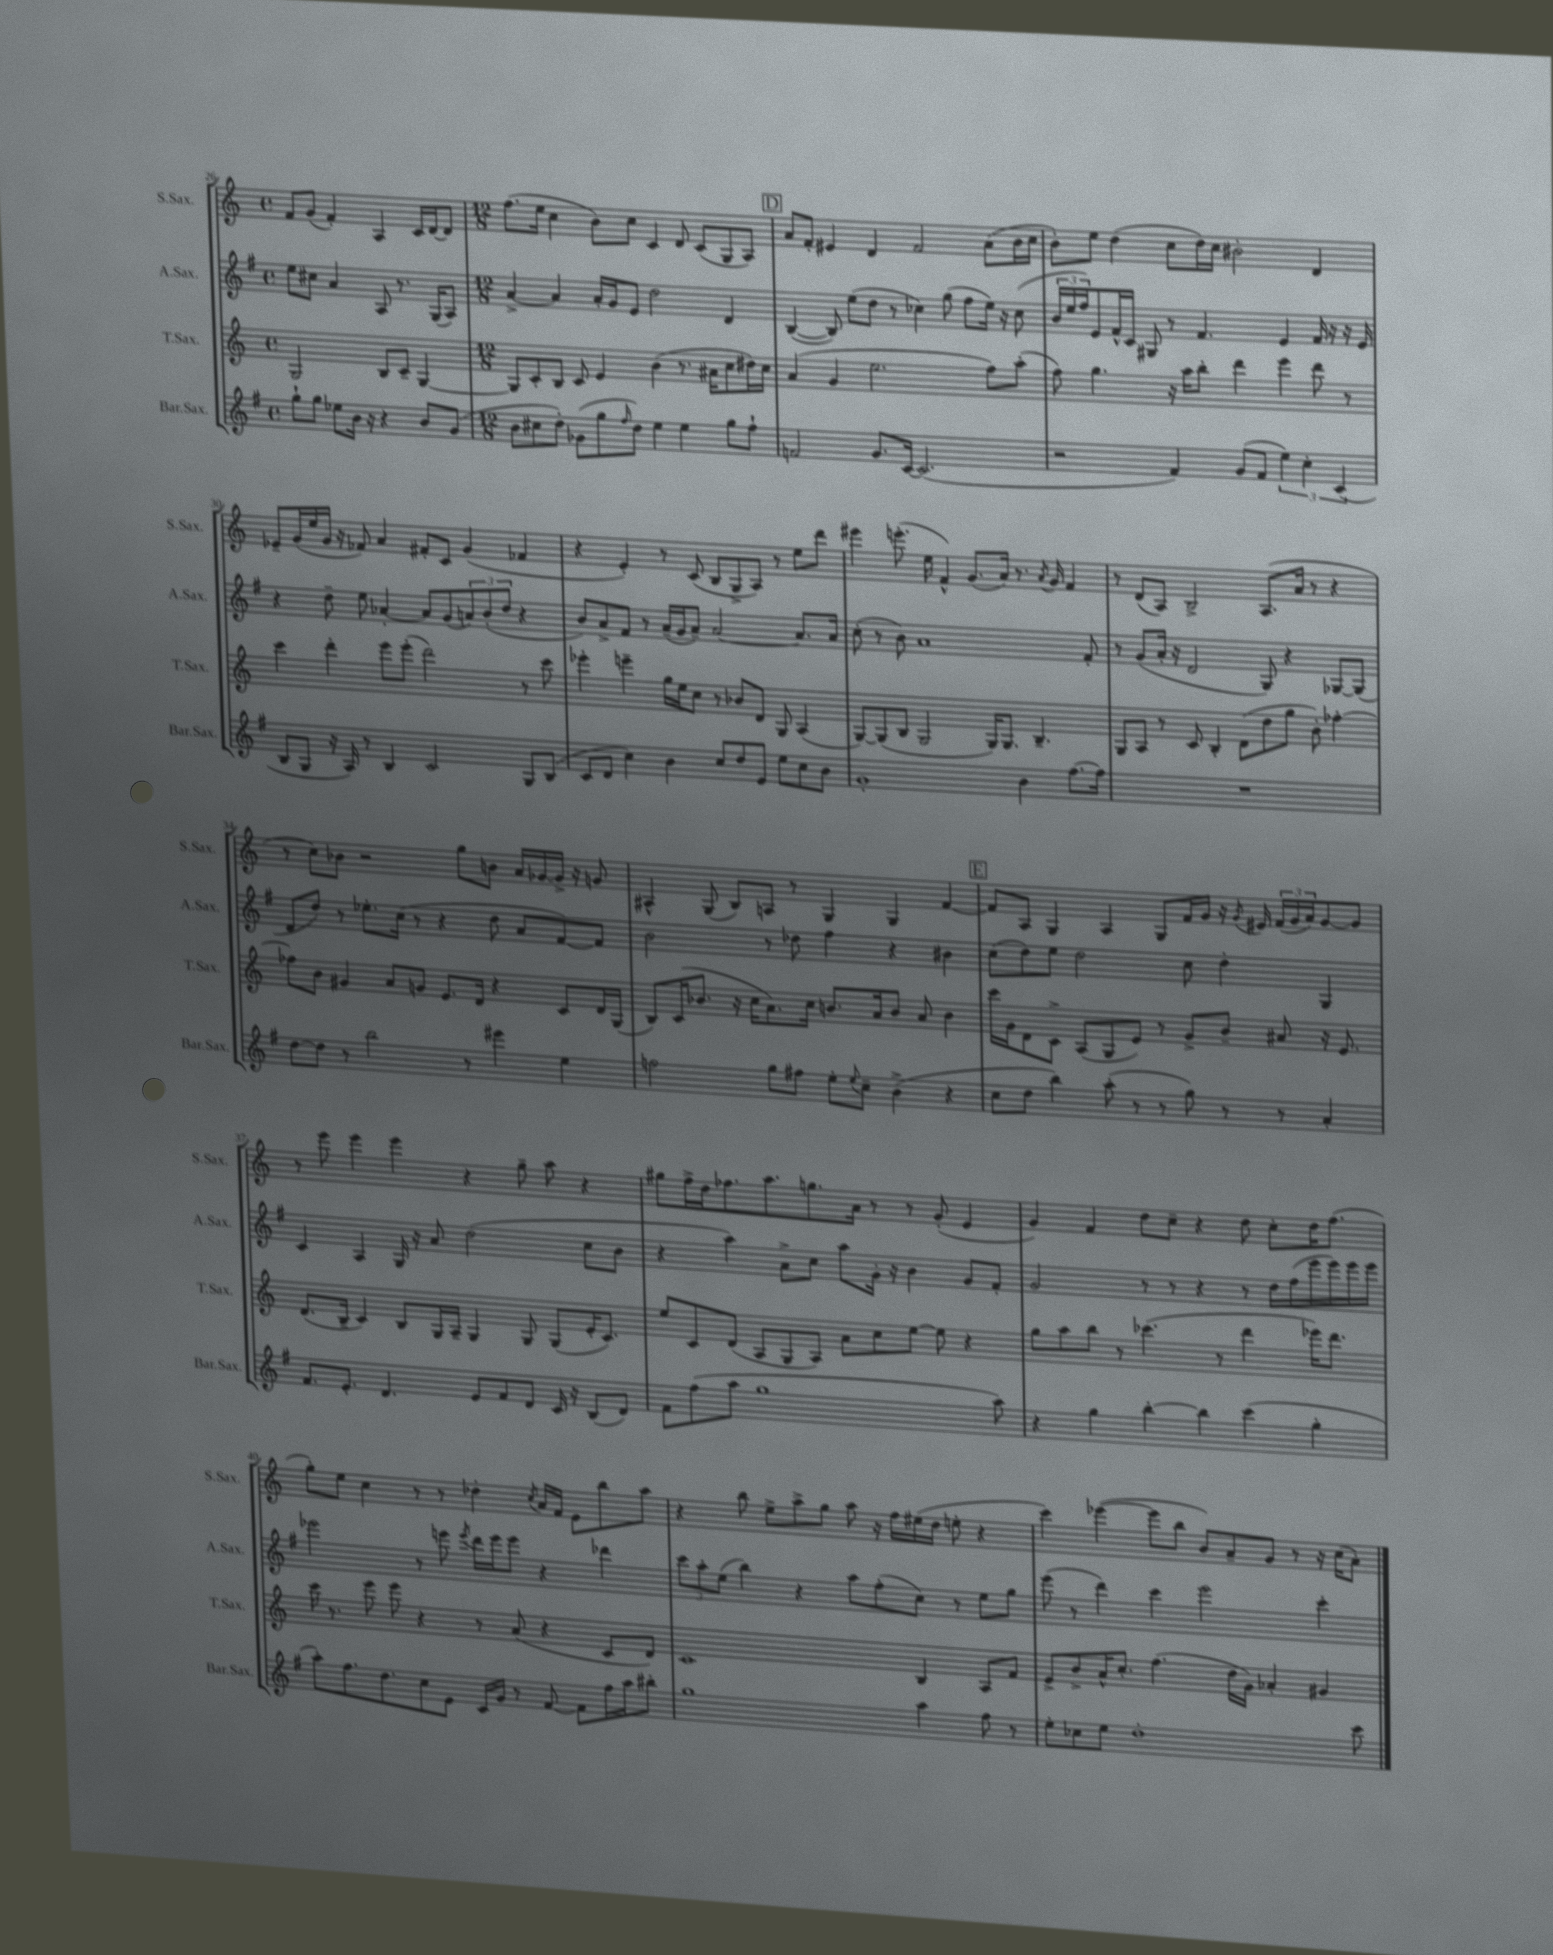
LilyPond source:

<<
\new StaffGroup <<
\new Staff = "s0" \with { instrumentName = "S.Sax." shortInstrumentName = "S.Sax." } {
    \clef treble \key c \major \defaultTimeSignature \time 4/4
    f'8 g'8( f'4-.) a4 c'16 d'16~ d'8 |
    \numericTimeSignature \time 12/8 f''8.( e''16 c''4 b'8) c''8 c'4 d'8 c'8( g8 a8) |
    \mark \markup { \box "D" } a'8 f'8-. eis'4 d'4 f'2 a'8( b'16 c''16 |
    b'8-.) e''8 d''4( c''8 d''16) c''16 bis'2-. d'4 |
    ees'8-- g'16( e''16 g'16 r16 fes'8) a'4 fis'8-. c'8 g'4( fes'4 |
    r4 e'4-.) r8 c'8( b8 g8-> a8) r8 e''8 d'''8 |
    eis'''4 e'''8.-.( e''16 f'4-^) g'8.( a'16) r8. \acciaccatura { a'8 } g'16 f'4 |
    r8 d'8( a8) b2-> a8.( a'16 r8 r4 |
    r8 c''8) bes'8 r2 g''8 b'8 a'16 ges'16~ ges'16-> r16 g'8 |
    ais4-^ g8( b8) a8 r8 g4 g4 f'4~ |
    \mark \markup { \box "E" } f'8 a8 g4 a4 g8 f'16 g'16 r16 \acciaccatura { g'8 } eis'16 \tuplet 3/2 { f'16( g'16 a'16) } g'8~ g'8 |
    r8 e'''8 e'''4 e'''4 r4 g''8-- a''8 r4 |
    gis''8 f''16-> d''16 fes''8. a''8. g''8. a'16 r8 r8 g'8-.( e'4 |
    g'4) f'4 d''8 c''8-- r4 d''8 c''8-. d''16 f''8.( |
    g''8-.) e''8 c''4 r8 r8 des''4-. \acciaccatura { c''8 } a'16 f'16 e'8 b''8 a''8 |
    r4 b''8 e''8-> a''8-> g''8 a''8 r16 f''16 eis''16( d''16 e''8-. r4 |
    c'''4) ees'''4~( ees'''8 b''8 b'8) a'8-- g'8 r8 r16 c''16( a'8-.) \bar "|." |
}
\new Staff = "s1" \with { instrumentName = "A.Sax." shortInstrumentName = "A.Sax." } {
    \clef treble \key g \major \defaultTimeSignature \time 4/4
    e''8 cis''8 a'4 a8 r8. g16( a8) |
    \numericTimeSignature \time 12/8 a'4~-> a'4 a'16-. g'16 e'8 d''2 d'4 |
    \mark \markup { \box "D" } b4~( b8) e''8( d''8 r8 ces''4) g''8( fis''8 e''16) r16 ces''8( |
    \tuplet 3/2 { b'16 e''16 fis''16) } e'8 fis'16-^ c'16 gis8 r8 fis'4. e'4 fis'16 r16 r16 e'16 |
    r4 d''8-- e''8 aes'4~-. aes'8 g'8( \tuplet 3/2 { a'8) b'8-.( d''8 } r4 |
    b'8) a'8-> fis'8 r8 a'16--( g'16 a'8--) a'2~ a'8. a'16 |
    c''8-.( r8 b'8) a'1 fis'8-. |
    r8 g'8( a'16-. r16 d'2 g8) r4 ges8~ ges8( |
    d'8 d''8) r8 ees''8.-. c''16( r8 r4 d''8 a'8 fis'8~) fis'8 |
    b'2 r8 des''8 fis''4 r4 bis'4 |
    \mark \markup { \box "E" } c''8( d''8) e''8 d''2 c''8 d''4-. g4 |
    c'4 a4 g16 r16 a'8 d''2( c''8 b'8 |
    r4 a''4) a'8-> c''8 a''8 g'16-. r16 b'4 g'8 fis'8-. |
    g'2 r8 r8 r4 r8 d''16 fis''16( e'''16 e'''16) e'''16 e'''16 |
    ees'''2 r8 e'''8 \acciaccatura { e'''8 } d'''16 e'''16 e'''8 r4 des'''4 |
    \tuplet 3/2 { c'''8 a''8-. e''8( } b''4) r4 a''8 fis''8-.( c''8) r8 e''8 g''8 |
    e'''8( r8 d'''4) c'''4 e'''2 c'''4-. \bar "|." |
}
\new Staff = "s2" \with { instrumentName = "T.Sax." shortInstrumentName = "T.Sax." } {
    \clef treble \key c \major \defaultTimeSignature \time 4/4
    g2 b8 c'8-- g4~ |
    \numericTimeSignature \time 12/8 g8 c'8-. b8 c'8 e'4 b'4( r8. ais'16 c''8 dis''16) c''16 |
    \mark \markup { \box "D" } a'4( g'4 e''2. f''8) a''8-.( |
    f''8) g''4. r16 a''16 b''8-. d'''4 e'''4 d'''8 r8 |
    c'''4 d'''4-. e'''8 e'''8-.( d'''2) r8 c'''8 |
    ees'''4-. e'''4-- g''16 e''16 c''8 r8 bes'8 d'8 g8 a4( |
    g8~) g8( b8 g2 g16) g8. b4.-- |
    g8 a8 r8 c'8 b4-. d'8( d''8 g''8 b'8-.) fes''4~-. |
    fes''8 b'8 gis'4 a'8 g'8 e'8. d'16 r4 c'8 d'16 g16( |
    b8) c'16( bes'8. r16 c''16 a'8.) c''16 b'8. a'16 b'8 a'8 b'4 |
    \mark \markup { \box "E" } c'''16 g'16 d'8 c'8-> a8( g8 e'8) r8 g'8-> b'8-- ais'8 r16 e'8. |
    d'8.( b16-- c'4) b8 g16 a16-- g4 g8 g8( e'16-. c'8.) |
    e''8 c'8 d'8( a8 g8 a8) a'8 c''8 e''8~ e''8 r4 |
    g''8 a''8 b''8 r8 ces'''4.( r8 d'''4 ees'''16) d'''8. |
    c'''16 r8. e'''8 e'''8 r4 r8 a'8( r4 c'8 d'8) |
    c'1 b4 a8 f'8 |
    e'8-> b'8-> a'16-^ c''8.-. f''4.( d''16 g'16) aes'4-. gis'4 \bar "|." |
}
\new Staff = "s3" \with { instrumentName = "Bar.Sax." shortInstrumentName = "Bar.Sax." } {
    \clef treble \key g \major \defaultTimeSignature \time 4/4
    g''8-! g''8 ees''8 b'16 r16 r4 b'8 g'8( |
    \numericTimeSignature \time 12/8 b'8 cis''8 d''8-.) ges'8( g''8 \grace { fis''16 } d''8) e''4 e''4 g''8 fis''8-! |
    \mark \markup { \box "D" } f'2 g'8. c'16~ c'2.( |
    r2 fis'4) g'8( fis'8 \tuplet 3/2 { e''4) c''4-. c'4( } |
    b8 g8 r16 a16) r8 b4 c'2 g8 b8( |
    c'8 d'8 c''4) b'4 c''8 d''8 e'8 e''8 c''8 b'8 |
    g'1-. b'4 fis''8.~ fis''16 |
    R1. |
    d''8~ d''8 r8 b''2 r8 eis'''4 e''4 |
    f''2 g''8 fis''8 e''8-. \appoggiatura { e''8 } c''8-- b'4->( r4 |
    \mark \markup { \box "E" } c''8 d''8 b''4) a''8-.( r8 r8 g''8) r8 r8 a'4-. |
    fis'8. e'8.-. d'4. e'8 fis'8 d'8 c'16 r16 b8( d'8) |
    fis'8 fis''8( a''8 g''1 a''8) |
    r4 g''4 b''4~-. b''4 c'''4( g''4-. |
    a''8-.) fis''8. d''8. c''8 e'8 c'16 g'16 r8 fis'8~ fis'8 fis''16 a''16 bis''8-. |
    g''1 a''4 fis''8 r8 |
    e''8-. ces''8 e''8 d''1-. c'''8 \bar "|." |
}
>>
>>
\layout { \context { \Score currentBarNumber = #26 } }
